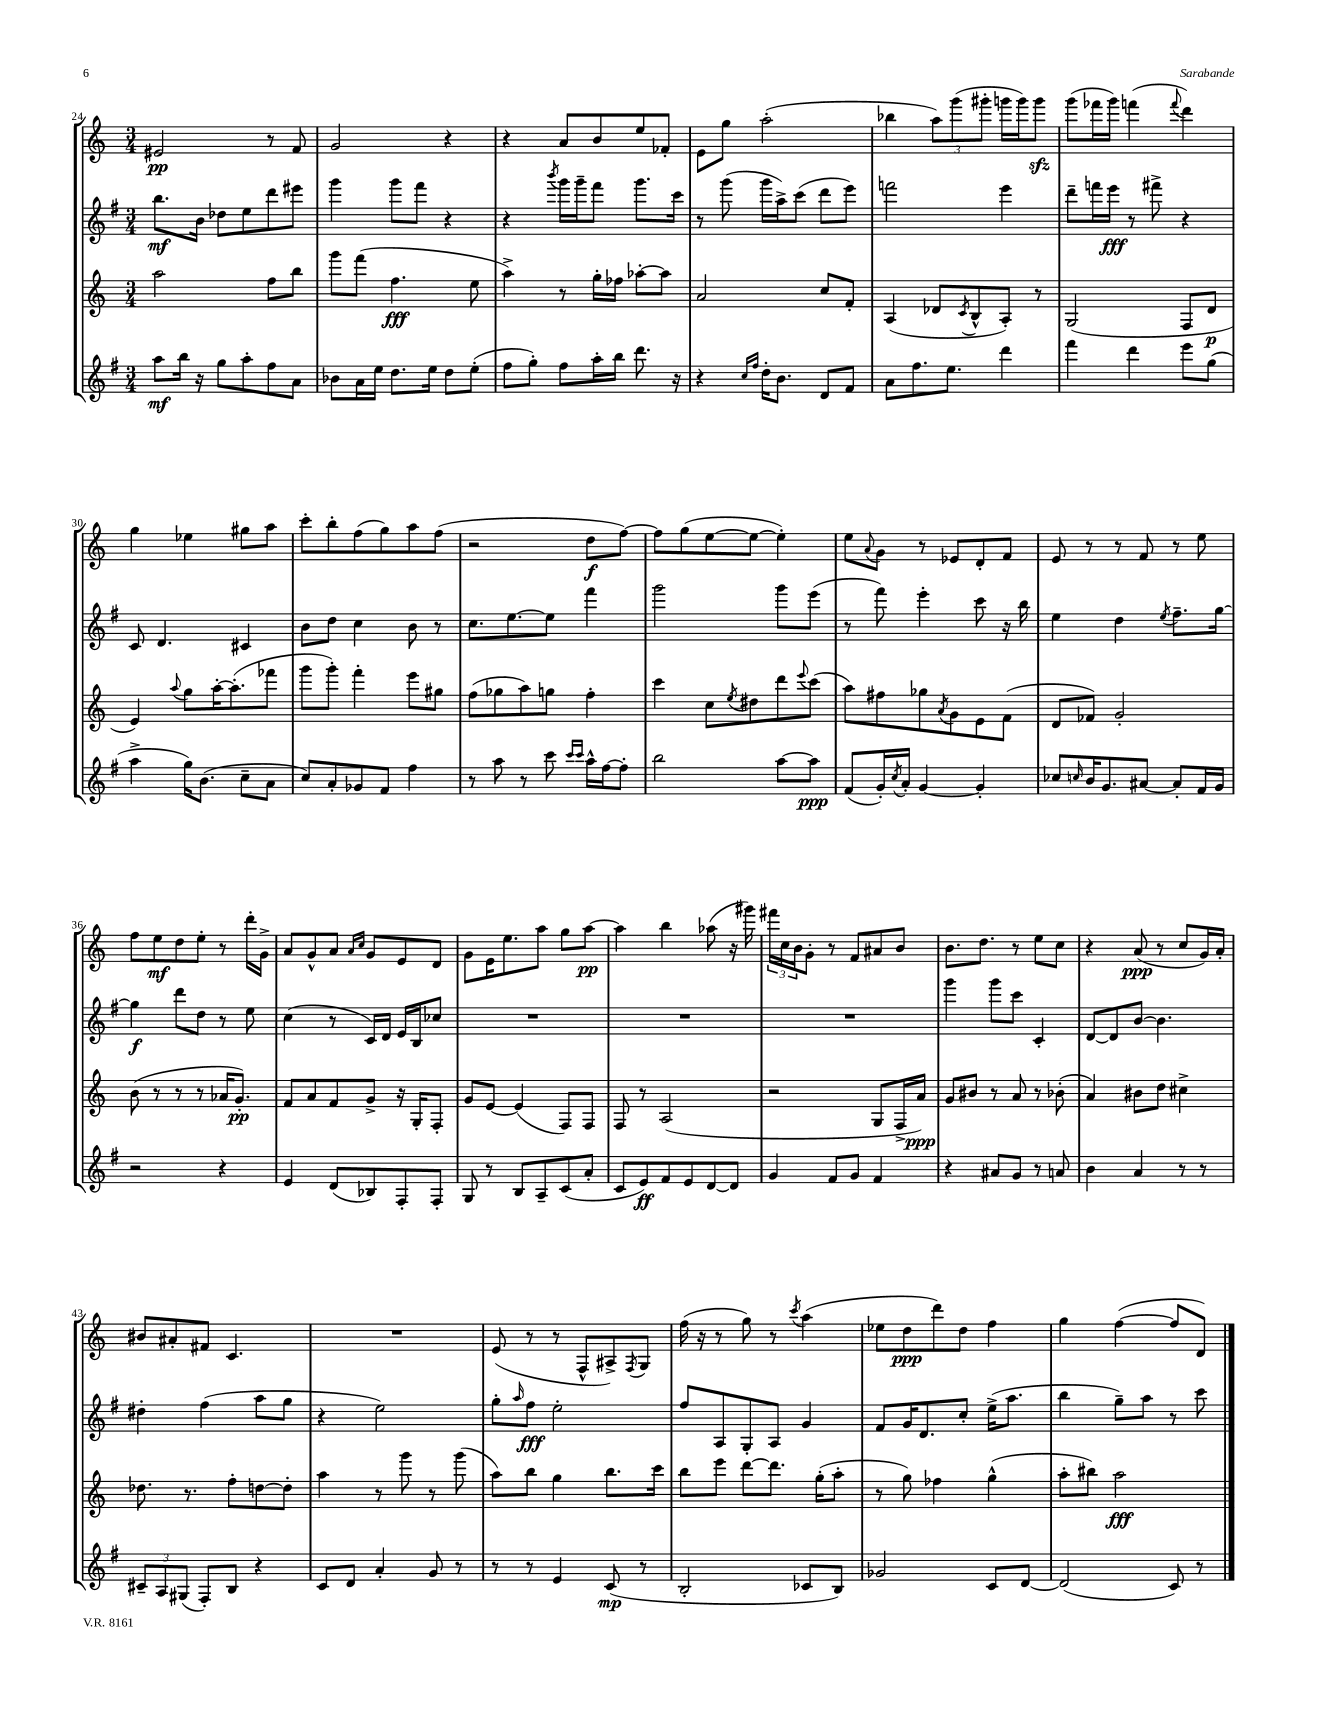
<<
\new StaffGroup <<
\new Staff = "s0" {
    \clef treble \key c \major \numericTimeSignature \time 3/4
    eis'2\pp r8 f'8 |
    g'2 r4 |
    r4 a'8 b'8 e''8 fes'8-. |
    e'8 g''8 a''2-.( |
    bes''4 \tuplet 3/2 { a''8) g'''8( gis'''8-. } g'''16 g'''16) g'''8\sfz |
    g'''8( fes'''16 g'''16) f'''4( \appoggiatura { f'''8 } d'''4) |
    g''4 ees''4 gis''8 a''8 |
    c'''8-. b''8-. f''8( g''8) a''8 f''8( |
    r2 d''8\f f''8~) |
    f''8 g''8( e''8~ e''8~ e''4-.) |
    e''8 \appoggiatura { a'8 } g'8 r8 ees'8 d'8-. f'8 |
    e'8 r8 r8 f'8 r8 e''8 |
    f''8 e''8\mf d''8 e''8-. r8 d'''16-. g'16-> |
    a'8 g'8-^ a'8 \grace { a'16 c''16 } g'8 e'8 d'8 |
    g'8 e'16 e''8. a''8 g''8 a''8~\pp |
    a''4 b''4 aes''8( r16 gis'''16) |
    \tuplet 3/2 { fis'''16 c''16 b'16 } g'8-. r8 f'8 ais'8 b'8 |
    b'8. d''8. r8 e''8 c''8 |
    r4 a'8\ppp( r8 c''8 g'16) a'16-. |
    bis'8 ais'8-. fis'8 c'4. |
    R2. |
    e'8( r8 r8 f8-^ ais8->) \acciaccatura { f8 } g8 |
    f''16( r16 r8 g''8) r8 \acciaccatura { c'''8 } a''4( |
    ees''8 d''8\ppp d'''8) d''8 f''4 |
    g''4 f''4~( f''8 d'8) \bar "|." |
}
\new Staff = "s1" {
    \clef treble \key g \major \numericTimeSignature \time 3/4
    b''8.\mf b'16 des''8 e''8 d'''8 eis'''8 |
    g'''4 g'''8 fis'''8 r4 |
    r4 \acciaccatura { b'''8 } g'''16 g'''16-- fis'''8 g'''8. c'''16 |
    r8 g'''8( g'''16 a''16->) c'''8( d'''8 e'''8) |
    f'''2 e'''4 |
    d'''8-- f'''16 e'''16\fff r8 fis'''8-> r4 |
    c'8 d'4. cis'4 |
    b'8 d''8 c''4 b'8 r8 |
    c''8. e''8.~ e''8 fis'''4 |
    g'''2 g'''8 e'''8( |
    r8 fis'''8) e'''4-. c'''8 r16 b''16 |
    e''4 d''4 \acciaccatura { e''8 } fis''8.-- g''16~ |
    g''4\f d'''8 d''8 r8 e''8 |
    c''4( r8 c'16) d'16 e'16 b16 ces''8 |
    R2. |
    R2. |
    R2. |
    g'''4 g'''8 c'''8 c'4-. |
    d'8~ d'8 b'8~ b'4. |
    dis''4-. fis''4( a''8 g''8 |
    r4 e''2) |
    g''8-. \grace { a''16 } fis''8\fff e''2-. |
    fis''8 a8 g8-. a8 g'4 |
    fis'8 g'16 d'8. c''8-. e''16->( a''8. |
    b''4 g''8--) a''8 r8 c'''8 \bar "|." |
}
\new Staff = "s2" {
    \clef treble \key c \major \numericTimeSignature \time 3/4
    a''2 f''8 b''8 |
    g'''8 f'''8( f''4.\fff e''8 |
    a''4->) r8 g''16-. fes''16 aes''8~-. aes''8 |
    a'2 c''8 f'8-. |
    a4( des'8 \acciaccatura { c'8 } b8-^ a8-.) r8 |
    g2( f8 d'8\p |
    e'4) \appoggiatura { a''8 } g''8 a''16~-. a''8.-.( fes'''8 |
    g'''8 g'''8-.) f'''4-. e'''8 gis''8 |
    f''8( ges''8 a''8) g''8 f''4-. |
    c'''4 c''8 \acciaccatura { e''8 } dis''8 d'''8 \appoggiatura { e'''8 } c'''8( |
    a''8) fis''8 ges''8 \acciaccatura { a'8 } g'8 e'8 f'8( |
    d'8 fes'8) g'2-. |
    b'8( r8 r8 r8 aes'16 g'8.-.\pp) |
    f'8 a'8 f'8 g'8-> r16 g16-. f8-. |
    g'8 e'8~ e'4( f8) f8 |
    f8 r8 a2( |
    r2 g8 f16-> a'16\ppp) |
    g'8 bis'8 r8 a'8 r8 bes'8-.( |
    a'4) bis'8 d''8 cis''4-> |
    des''8. r8. f''8-. d''8~ d''8-. |
    a''4 r8 g'''8 r8 g'''8( |
    a''8) b''8 g''4 b''8. c'''16 |
    b''8 e'''8 d'''8~ d'''8. g''16-.( a''8-. |
    r8 g''8) fes''4 g''4-^( |
    a''8-. bis''8) a''2\fff \bar "|." |
}
\new Staff = "s3" {
    \clef treble \key g \major \numericTimeSignature \time 3/4
    a''8\mf b''16 r16 g''8 a''8-. fis''8 a'8 |
    bes'8 a'16 e''16 d''8. e''16 d''8 e''8-.( |
    fis''8 g''8-.) fis''8 a''16-. b''16 d'''8. r16 |
    r4 \grace { c''16 fis''16 } d''16-. b'8. d'8 fis'8 |
    a'8 fis''8. e''8. d'''4 |
    fis'''4 d'''4 e'''8 g''8( |
    a''4-> g''16) b'8.( c''8-- a'8 |
    c''8) a'8-. ges'8 fis'8 fis''4 |
    r8 a''8 r8 c'''8 \grace { c'''16 c'''16 } a''16-^ fis''16~ fis''8-. |
    b''2 a''8~ a''8\ppp |
    fis'8( g'16-.) \acciaccatura { c''8 } a'16-. g'4~ g'4-. |
    ces''8 \grace { c''16 } b'16 g'8. ais'8~ ais'8-. fis'16 g'16 |
    r2 r4 |
    e'4 d'8( bes8) fis8-. fis8-. |
    g8 r8 b8 a8-- c'8( a'8-. |
    c'8 e'8\ff) fis'8 e'8 d'8~ d'8 |
    g'4 fis'8 g'8 fis'4 |
    r4 ais'8 g'8 r8 a'8 |
    b'4 a'4 r8 r8 |
    \tuplet 3/2 { cis'8-- a8 gis8( } fis8-.) b8 r4 |
    c'8 d'8 a'4-. g'8 r8 |
    r8 r8 e'4 c'8\mp( r8 |
    b2-. ces'8 b8) |
    ges'2 c'8 d'8~ |
    d'2( c'8) r8 \bar "|." |
}
>>
>>
\layout { \context { \Score currentBarNumber = #24 } }
